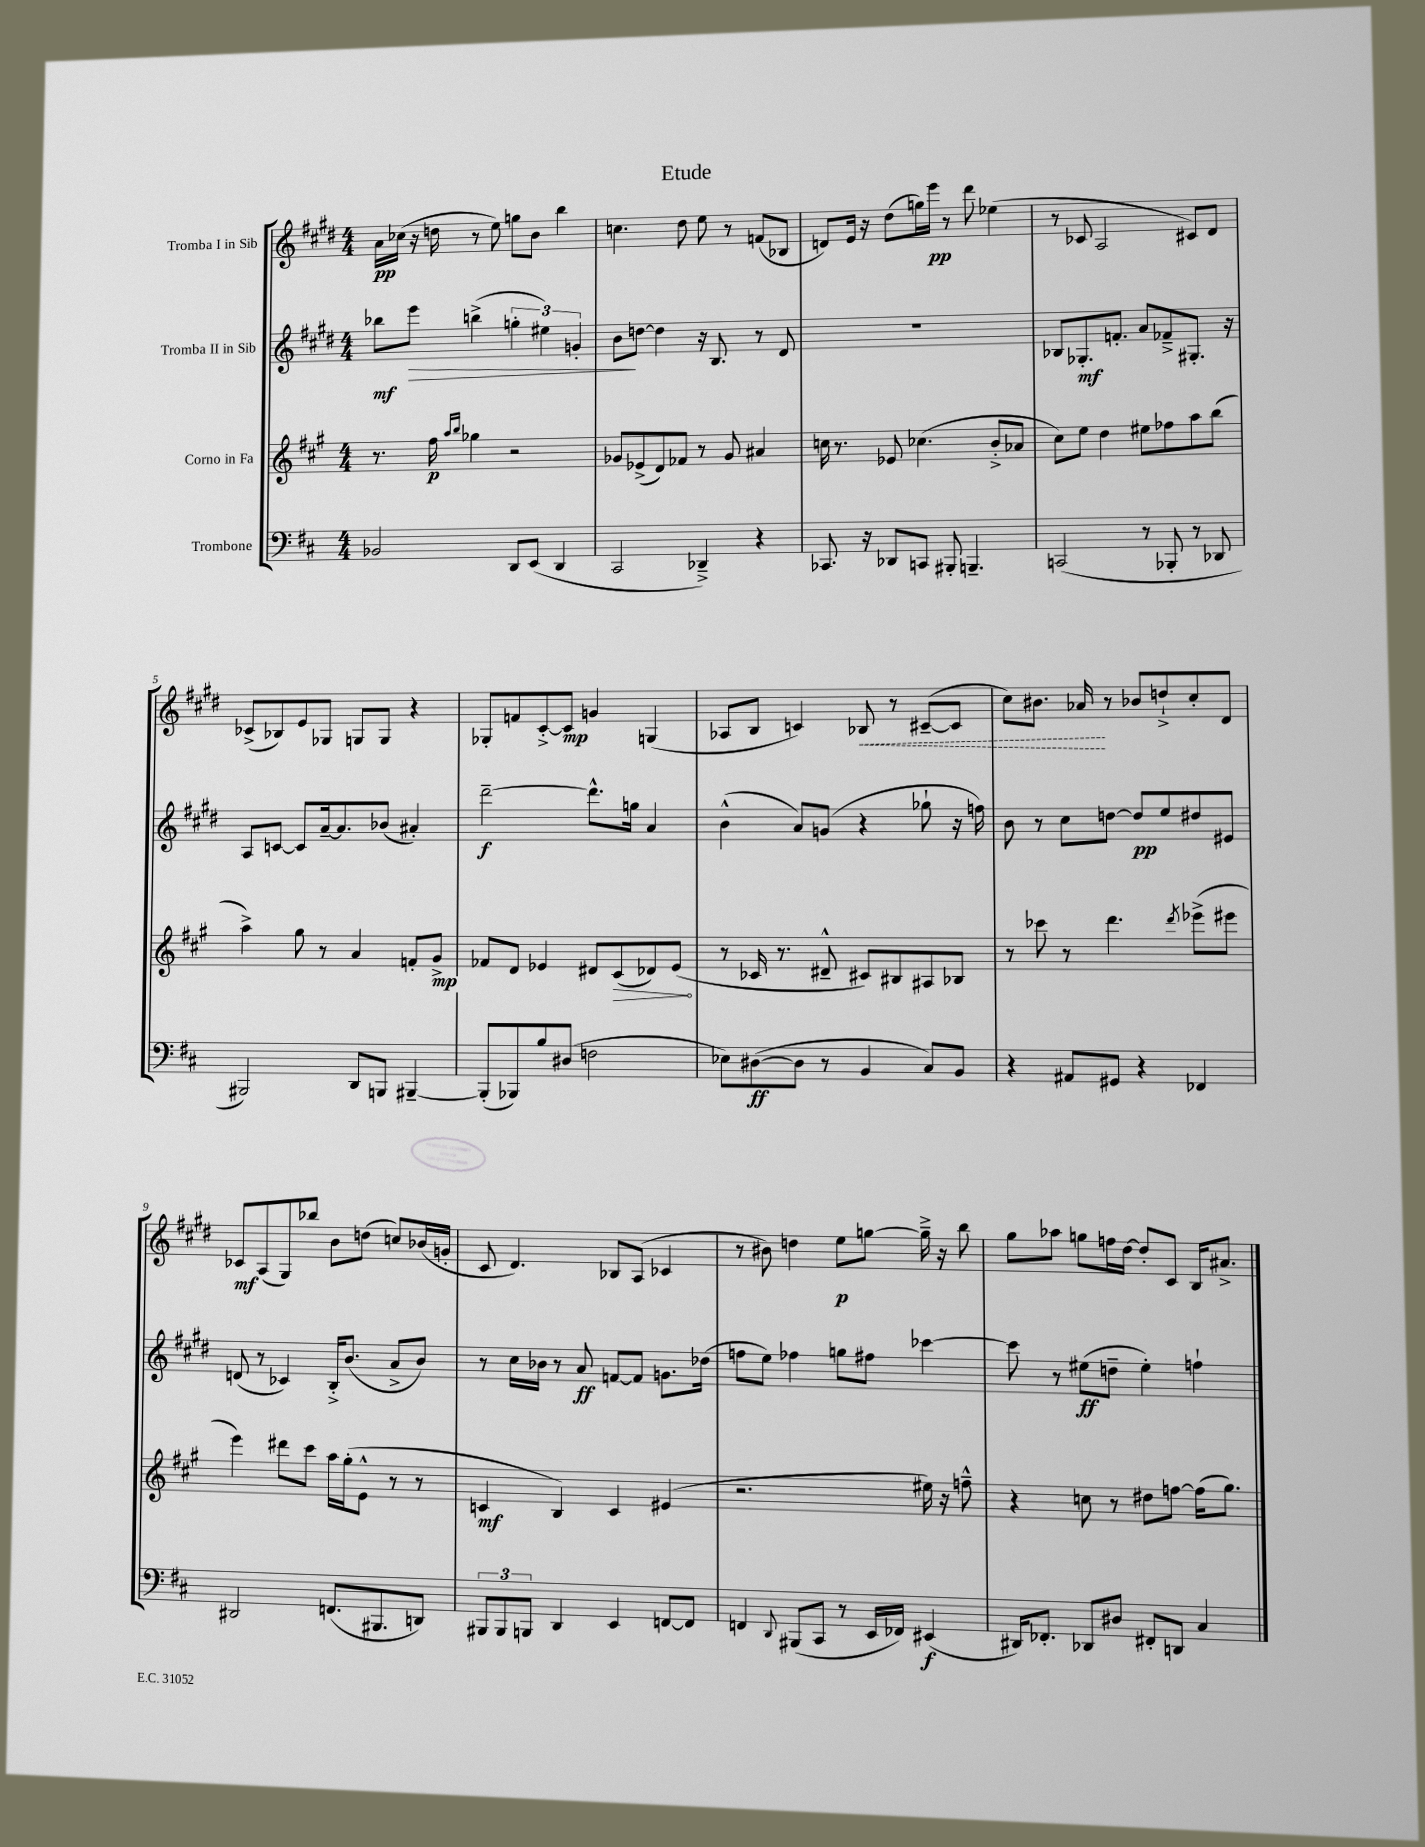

**kern	**kern	**kern	**kern
*staff4	*staff3	*staff2	*staff1
*clefF4	*clefG2	*clefG2	*clefG2
*k[f#c#]	*k[f#c#g#]	*k[f#c#g#d#]	*k[f#c#g#d#]
*M4/4	*M4/4	*M4/4	*M4/4
2BB-	8.r	8bb-	16a
.	.	.	(16cc-
.	.	8eee	16r
.	16ff#	.	16dd
.	16qqaa	.	.
.	16qqbb	.	.
.	4gg-	(4bb^	8r
.	.	.	8ee)
8DD	2r	6gg'	8gg
(8EE	.	.	8b
.	.	6ee#)	.
4DD	.	.	4bb
.	.	6g'	.
=	=	=	=
2CC#	8g-	8b	4.cc
.	(8e-^	[8dd	.
.	8d)	4dd]	.
.	8f-	.	8dd#
4DD-~^)	8r	16r	8ee
.	.	8.B	.
.	8g-	.	8r
4r	4a#	8r	(8f
.	.	8d#	8B-
=	=	=	=
8.CC-	16cc	1r	8d)
.	8.r	.	.
.	.	.	16e
16r	.	.	16r
8DD-	8e-	.	(8dd#
8CC	(4.cc-	.	16gg)
.	.	.	16eee
8BBB#'	.	.	8r
4.BBB~	.	.	8ddd#
.	8b'^	.	(4ee-
.	8a-	.	.
=	=	=	=
(2CC	8cc#)	8B-	8r
.	8ee	8.G-'	8c-
.	4dd	.	2A
.	.	8.f'	.
8r	8ee#	8a	.
8BBB-'	8ff-	8f-~^	.
8r	8aa	8.G#'	8c#)
8DD-	(8bb	.	8d#
.	.	16r	.
=	=	=	=
2BBB#)	4aa^)	8A	(8c-^
.	.	[8c	8B-)
.	8gg#	8c]	8e
.	8r	[16a~	8G-
.	.	8.a]	.
8DD	4a	.	8G
8BBB	.	(8b-	8G
[4BBB#~	8f'	4a#')	4r
.	8g#^	.	.
=	=	=	=
(8BBB#']	8f-	[2ddd#~	8G-'
8BBB-)	8d	.	8f
8B	4e-	.	[8c#'^
(8D#	.	.	8c#]
2F	8d#	8.ddd#^^]	4g
.	(8c#	.	.
.	.	16gg	.
.	8d-)	4a	(4G
.	(8e-	.	.
=	=	=	=
8E-)	8r	(4b^^	8A-
([8D#	16c-	.	8B
.	8.r	.	.
8D#]	.	8a)	4c)
8r	8d#~^^	(8g	.
4BB	8c#)	4r	8B-
.	8B#	.	8r
8C#)	8A#	8gg-`	([8c#~
8BB	8B-	16r	8c#]
.	.	16ff)	.
=	=	=	=
4r	8r	8b	8cc#)
.	8ccc-	8r	8.b#
8AA#	8r	8cc#	.
.	.	.	16a-
8GG#	4.ddd	[8dd	8r
4r	.	8dd]	8b-
.	.	8ee	8dd`^
.	8qddd	.	.
4FF-	(8eee-^	8dd#	8cc#'
.	8eee#	8e#	8d#
=	=	=	=
2DD#	4eee)	(8d	8c-
.	.	8r	(8A
.	8ddd#	4c-)	8G#)
.	8ccc#	.	8bb-
(8.FF	16aa	16B'^	8b
.	(16gg#'	(8.b	.
.	8e^^	.	(8dd
8.BBB#	.	.	.
.	8r	8a^	8cc)
8DD)	8r	8b)	(16b-
.	.	.	16g'
=	=	=	=
12BBB#	4c	8r	8c#
12BBB#	.	.	.
.	.	16cc#	4.d#)
12BBB	.	.	.
.	.	16b-	.
4DD	4B)	8r	.
.	.	8a	.
4EE	4c	[8f	8B-
.	.	8f]	(8A
[8FF	(4e#	8.g	4c-
8FF]	.	.	.
.	.	(16dd-	.
=	=	=	=
4FF	2.r	8ff	8r
.	.	8ee)	8b#)
8qqDD	.	.	.
(8BBB#	.	4ff-	4dd
8CC#	.	.	.
8r	.	8gg	8ee
16EE	.	8ff#	[8gg
16FF-)	.	.	.
(4EE#	16ee#)	[4ccc-	16gg~^]
.	16r	.	16r
.	8ff~^^	.	8bb
=	=	=	=
16DD#)	4r	8ccc-]	8gg#
8.FF-'	.	.	.
.	.	8r	8aa-
8DD-	8cc	(8ee#	8gg
8D#	8r	8dd~	16ff
.	.	.	[16dd#
8FF#'	8dd#	4ee#')	8dd#']
8DD	[8ff	.	8c#
4C#	(16ff]	4ff`	16B
.	8.gg#)	.	8.a#^
==	==	==	==
*-	*-	*-	*-
